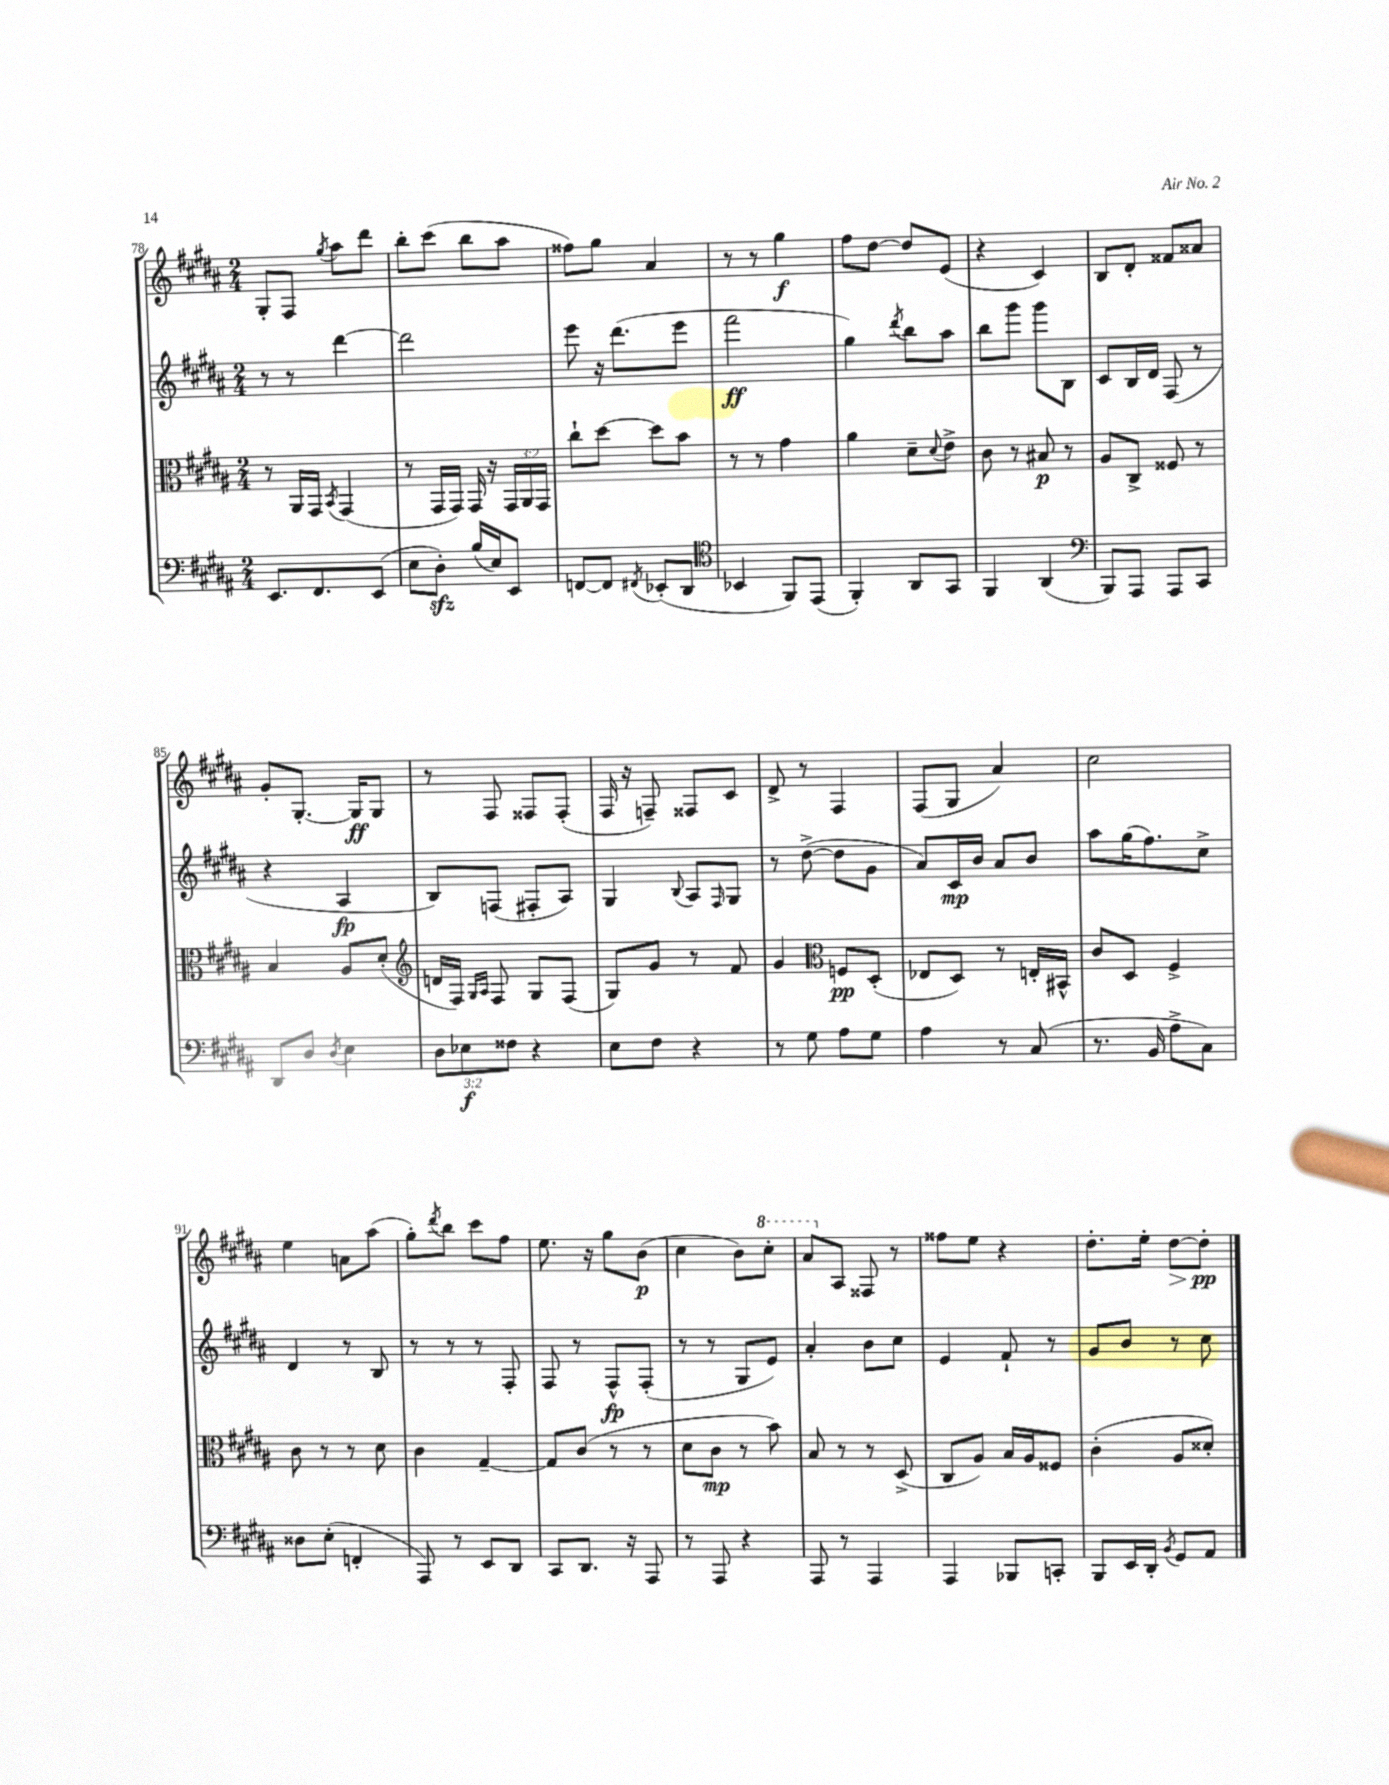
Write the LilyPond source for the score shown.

<<
\new StaffGroup <<
\new Staff = "s0" {
    \clef treble \key b \major \numericTimeSignature \time 2/4
    gis8-. fis8 \acciaccatura { gis''8 } ais''8 dis'''8 |
    b''8-. cis'''8( b''8 ais''8 |
    fisis''8) gis''8 ais'4 |
    r8 r8 gis''4\f |
    fis''8 dis''8~ dis''8 e'8( |
    r4 cis'4) |
    b8 dis'8-. fisis'8 aisis'8 |
    gis'8-. gis8.~-. gis16\ff gis8 |
    r8 fis8 fisis8 fisis8-.( |
    fis16 r16 f8--) fisis8 cis'8 |
    dis'8-> r8 fis4 |
    fis8( gis8 ais'4) |
    cis''2 |
    e''4 a'8 ais''8( |
    gis''8-.) \acciaccatura { dis'''8 } b''8 cis'''8 fis''8 |
    e''8. r16 gis''8 b'8\p( |
    cis''4 b'8) \ottava #1 cis'''8-. |
    ais''8 \ottava #0 ais8 fisis8 r8 |
    fisis''8 e''8 r4 |
    dis''8.-. e''16-. dis''8~\> dis''8-.\pp\! \bar "|." |
}
\new Staff = "s1" {
    \clef treble \key b \major \numericTimeSignature \time 2/4
    r8 r8 dis'''4~ |
    dis'''2 |
    e'''8 r16 dis'''8.( e'''8 |
    fis'''2\ff |
    gis''4) \acciaccatura { dis'''8 } b''8 ais''8 |
    b''8 gis'''8 gis'''8 b8 |
    cis'8 b16 dis'16 fis8( r8 |
    r4 ais4\fp |
    b8) f8( fis8-. ais8) |
    gis4 \appoggiatura { b8 } ais8 \grace { fis16 } gis8 |
    r8 dis''8~->( dis''8 gis'8 |
    ais'8) cis'16\mp b'16 ais'8 b'8 |
    ais''8 gis''16( fis''8.) cis''8-> |
    dis'4 r8 b8 |
    r8 r8 r8 fis8-. |
    fis8 r8 fis8-^\fp fis8-.( |
    r8 r8 gis8 e'8) |
    ais'4-. b'8 cis''8 |
    e'4 fis'8-! r8 |
    gis'8 b'8 r8 cis''8 \bar "|." |
}
\new Staff = "s2" {
    \clef alto \key b \major \numericTimeSignature \time 2/4 \override Staff.TupletNumber.text = #tuplet-number::calc-fraction-text
    r8 ais,16 gis,16 \acciaccatura { b,8 } gis,4( |
    r8 gis,16 gis,16) gis,16 r16 \tuplet 3/2 { gis,16 ais,16 gis,16 } |
    cis''8-! dis''8~ dis''8 b'8 |
    r8 r8 gis'4 |
    ais'4 dis'8-- \appoggiatura { dis'8 } e'8-> |
    cis'8 r8 bis8\p r8 |
    ais8 cis8-> fisis8 r8 |
    b4 ais8 dis'8-.( |
    \clef treble d'16 fis16) \grace { gis16 ais16 } fis8 gis8 fis8( |
    gis8) gis'8 r8 fis'8 |
    gis'4 \clef alto f8\pp dis8-.( |
    ees8 dis8) r8 e16-. bis,16-^ |
    cis'8 dis8 fis4-> |
    cis'8 r8 r8 dis'8 |
    cis'4 gis4~-- |
    gis8 cis'8( r8 r8 |
    dis'8 cis'8\mp r8 b'8) |
    b8 r8 r8 dis8->( |
    cis8 ais8) b16 ais16 fisis8 |
    cis'4-.( ais8 disis'8-.) \bar "|." |
}
\new Staff = "s3" {
    \clef bass \key b \major \numericTimeSignature \time 2/4 \override Staff.TupletNumber.text = #tuplet-number::calc-fraction-text
    e,8. fis,8. e,8( |
    e8 dis8-.\sfz) b16( e16) e,8 |
    f,8~ f,8 \acciaccatura { fis,8 } ees,8-.( dis,8 |
    \clef tenor bes,4 fis,8) e,8( |
    fis,4-.) ais,8 gis,8 |
    fis,4 ais,4( |
    \clef bass b,,8) ais,,8 ais,,8 cis,8 |
    dis,8 dis8 \acciaccatura { dis8 } e4 |
    \tuplet 3/2 { dis8 ees8\f fisis8 } r4 |
    e8 fis8 r4 |
    r8 gis8 ais8 gis8 |
    ais4 r8 cis8( |
    r8. b,16 ais8-> cis8) |
    disis8 e8-.( f,4-. |
    ais,,8) r8 e,8 dis,8 |
    cis,8 dis,8. r16 ais,,8 |
    r8 ais,,8 r4 |
    ais,,8 r8 ais,,4 |
    ais,,4 bes,,8 c,8-. |
    b,,8 e,16 dis,16-. \acciaccatura { b,8 } gis,8 ais,8 \bar "|." |
}
>>
>>
\layout { \context { \Score currentBarNumber = #78 } }
